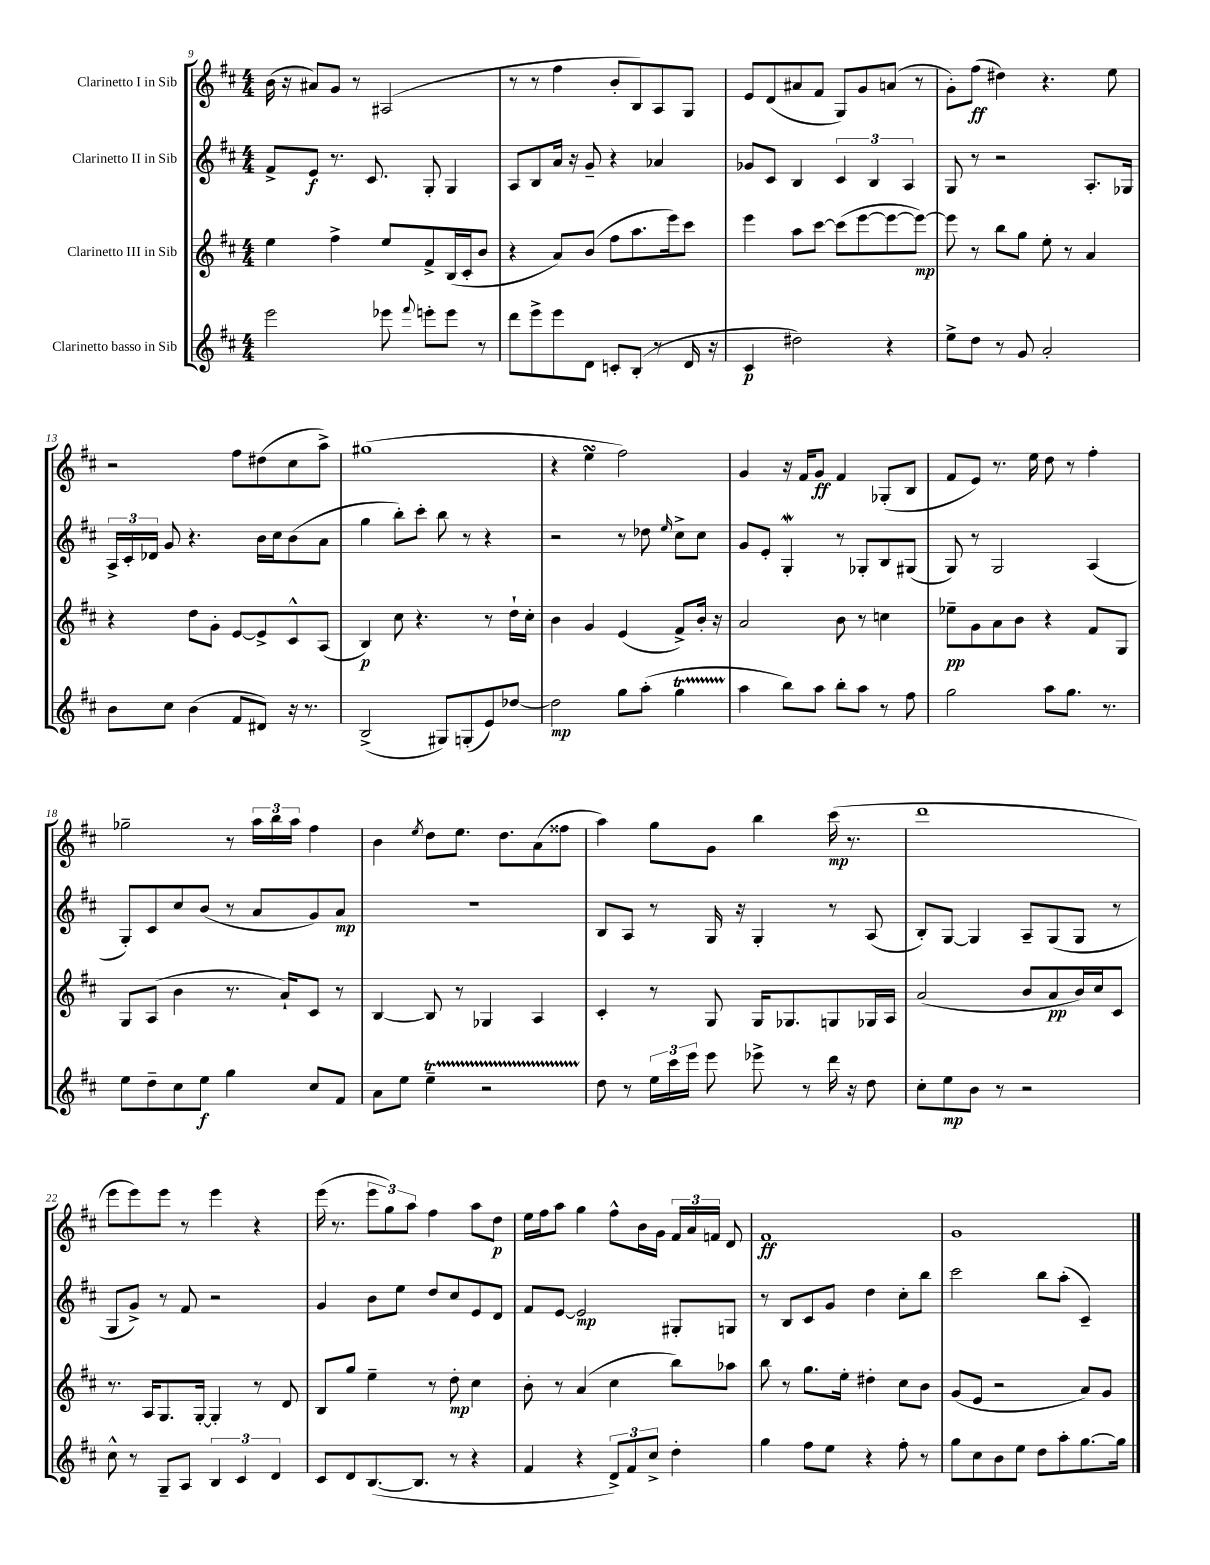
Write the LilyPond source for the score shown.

<<
\new StaffGroup <<
\new Staff = "s0" \with { instrumentName = "Clarinetto I in Sib" } {
    \clef treble \key d \major \numericTimeSignature \time 4/4
    \autoBeamOff b'16( r16 ais'8[) g'8] r8 ais2( |
    r8 r8 fis''4 b'8[-. b8) a8 g8] |
    e'8[ d'8( ais'8 fis'8] g8[) g'8 a'8]( r8 |
    g'8[-.) fis''8]\ff( dis''4) r4. e''8 |
    r2 fis''8[ dis''8( cis''8 a''8]->) |
    gis''1( |
    r4 e''4\turn fis''2) |
    g'4 r16 fis'16[ g'8]\ff fis'4 ges8[-.( b8] |
    fis'8[ e'8]) r8. e''16 d''8 r8 fis''4-. |
    ges''2-- r8 \tuplet 3/2 { a''16[ b''16 a''16] } fis''4 |
    b'4 \acciaccatura { e''8 } d''8[ e''8.] d''8.[ a'8( fisis''8] |
    a''4) g''8[ g'8] b''4 cis'''16\mp( r8. |
    d'''1 |
    e'''8[ e'''8) e'''8] r8 e'''4 r4 |
    e'''16( r8. \tuplet 3/2 { e'''8[ g''8) a''8] } fis''4 a''8[ d''8]\p |
    e''16[ fis''16 a''8] g''4 fis''8[-^ b'16 g'16] \tuplet 3/2 { fis'16[ a'16 f'16] } d'8 |
    fis'1\ff |
    g'1 \bar "|." |
}
\new Staff = "s1" \with { instrumentName = "Clarinetto II in Sib" } {
    \clef treble \key d \major \numericTimeSignature \time 4/4
    \autoBeamOff fis'8[-> e'8]\f r8. cis'8. g8-. g4 |
    a8[ b8 a'16] r16 g'8-- r4 aes'4 |
    ges'8[ cis'8] b4 \tuplet 3/2 { cis'4 b4 a4 } |
    g8 r8 r2 a8.[-. ges16] |
    \tuplet 3/2 { a16[-> cis'16-. des'16] } g'8 r4. b'16[ cis''16 b'8( a'8] |
    g''4 b''8[-.) cis'''8]-. b''8 r8 r4 |
    r2 r8 des''8 \grace { e''16 } cis''8[-> cis''8] |
    g'8[ e'8]-. g4-.\mordent r8 ges8[-. b8 gis8]( |
    g8) r8 g2 a4( |
    g8[-.) cis'8 cis''8 b'8]( r8 a'8[ g'8) a'8]\mp |
    r1 |
    b8[ a8] r8 g16 r16 g4-. r8 a8( |
    b8[-.) g8]~ g4 a8[-- g8( g8] r8 |
    g8[ g'8]->) r8 fis'8 r2 |
    g'4 b'8[ e''8] d''8[ cis''8 e'8 d'8] |
    fis'8[ e'8]~ e'2\mp gis8[-. g8] |
    r8 b8[ cis'8 g'8] d''4 cis''8[-. b''8] |
    cis'''2 b''8[ a''8]-.( cis'4--) \bar "|." |
}
\new Staff = "s2" \with { instrumentName = "Clarinetto III in Sib" } {
    \clef treble \key d \major \numericTimeSignature \time 4/4
    \autoBeamOff e''4 fis''4-> e''8[ fis'8-> b16( cis'16-. b'8] |
    r4 a'8[) b'8]( fis''8[ a''8. e'''16) cis'''8] |
    e'''4 a''8[ cis'''8]~ cis'''8[( e'''8~ e'''8~ e'''8]~\mp) |
    e'''8 r8 b''8[ g''8] e''8-. r8 a'4 |
    r4 d''8[ g'8]-. e'8[~ e'8-> cis'8-^ a8]( |
    b4\p) cis''8 r4. r8 d''16[-! cis''16]-. |
    b'4 g'4 e'4( fis'8[->) b'16]-. r16 |
    a'2 b'8 r8 c''4 |
    ees''8[--\pp g'8 a'8 b'8] r4 fis'8[ g8] |
    g8[ a8]( b'4 r8. a'16[-!) cis'8] r8 |
    b4~ b8 r8 ges4 a4 |
    cis'4-. r8 g8 g16[ ges8. g8 ges16 a16] |
    a'2( b'8[ a'8\pp b'16) cis''16 cis'8] |
    r8. a16[ g8. g16]~-. g4-. r8 d'8 |
    b8[ g''8] e''4-- r8 d''8-.\mp cis''4 |
    b'8-. r8 a'4( cis''4 b''8[) aes''8] |
    b''8 r8 g''8.[ e''16]-. dis''4-. cis''8[ b'8] |
    g'8[( e'8] r2 a'8[) g'8] \bar "|." |
}
\new Staff = "s3" \with { instrumentName = "Clarinetto basso in Sib" } {
    \clef treble \key d \major \numericTimeSignature \time 4/4
    \autoBeamOff e'''2 ees'''8 \appoggiatura { fis'''8 } e'''8[-. e'''8] r8 |
    d'''8[ e'''8-> e'''8 d'8] c'8[-. b8]-.( r8 d'16 r16 |
    cis'4\p dis''2) r4 |
    e''8[-> d''8] r8 g'8 a'2-. |
    b'8[ cis''8] b'4( fis'8[ dis'8]) r16 r8. |
    b2->( gis8[) g8-.( e'8) des''8]~ |
    des''2\mp g''8[ a''8]-.( g''4\startTrillSpan |
    a''4\stopTrillSpan b''8[) a''8] b''8[-. a''8] r8 fis''8 |
    g''2 a''8[ g''8.] r8. |
    e''8[ d''8-- cis''8 e''8]\f g''4 cis''8[ fis'8] |
    a'8[ e''8] e''4--\startTrillSpan r2 |
    d''8\stopTrillSpan r8 \tuplet 3/2 { e''16[ cis'''16 e'''16] } e'''8 ees'''8-> r8 d'''16 r16 d''8 |
    cis''8[-. e''8\mp b'8] r8 r2 |
    cis''8-^ r8 g8[-- a8] \tuplet 3/2 { b4 cis'4 d'4 } |
    cis'8[ d'8 b8.~( b8.] r8 r4 |
    fis'4 r4 \tuplet 3/2 { d'8[->) fis'8 cis''8]-> } d''4-. |
    g''4 fis''8[ e''8] r4 fis''8-. r8 |
    g''8[ cis''8 b'8 e''8] d''8[ a''8-. g''8.~ g''16] \bar "|." |
}
>>
>>
\layout { \context { \Score currentBarNumber = #9 } }
